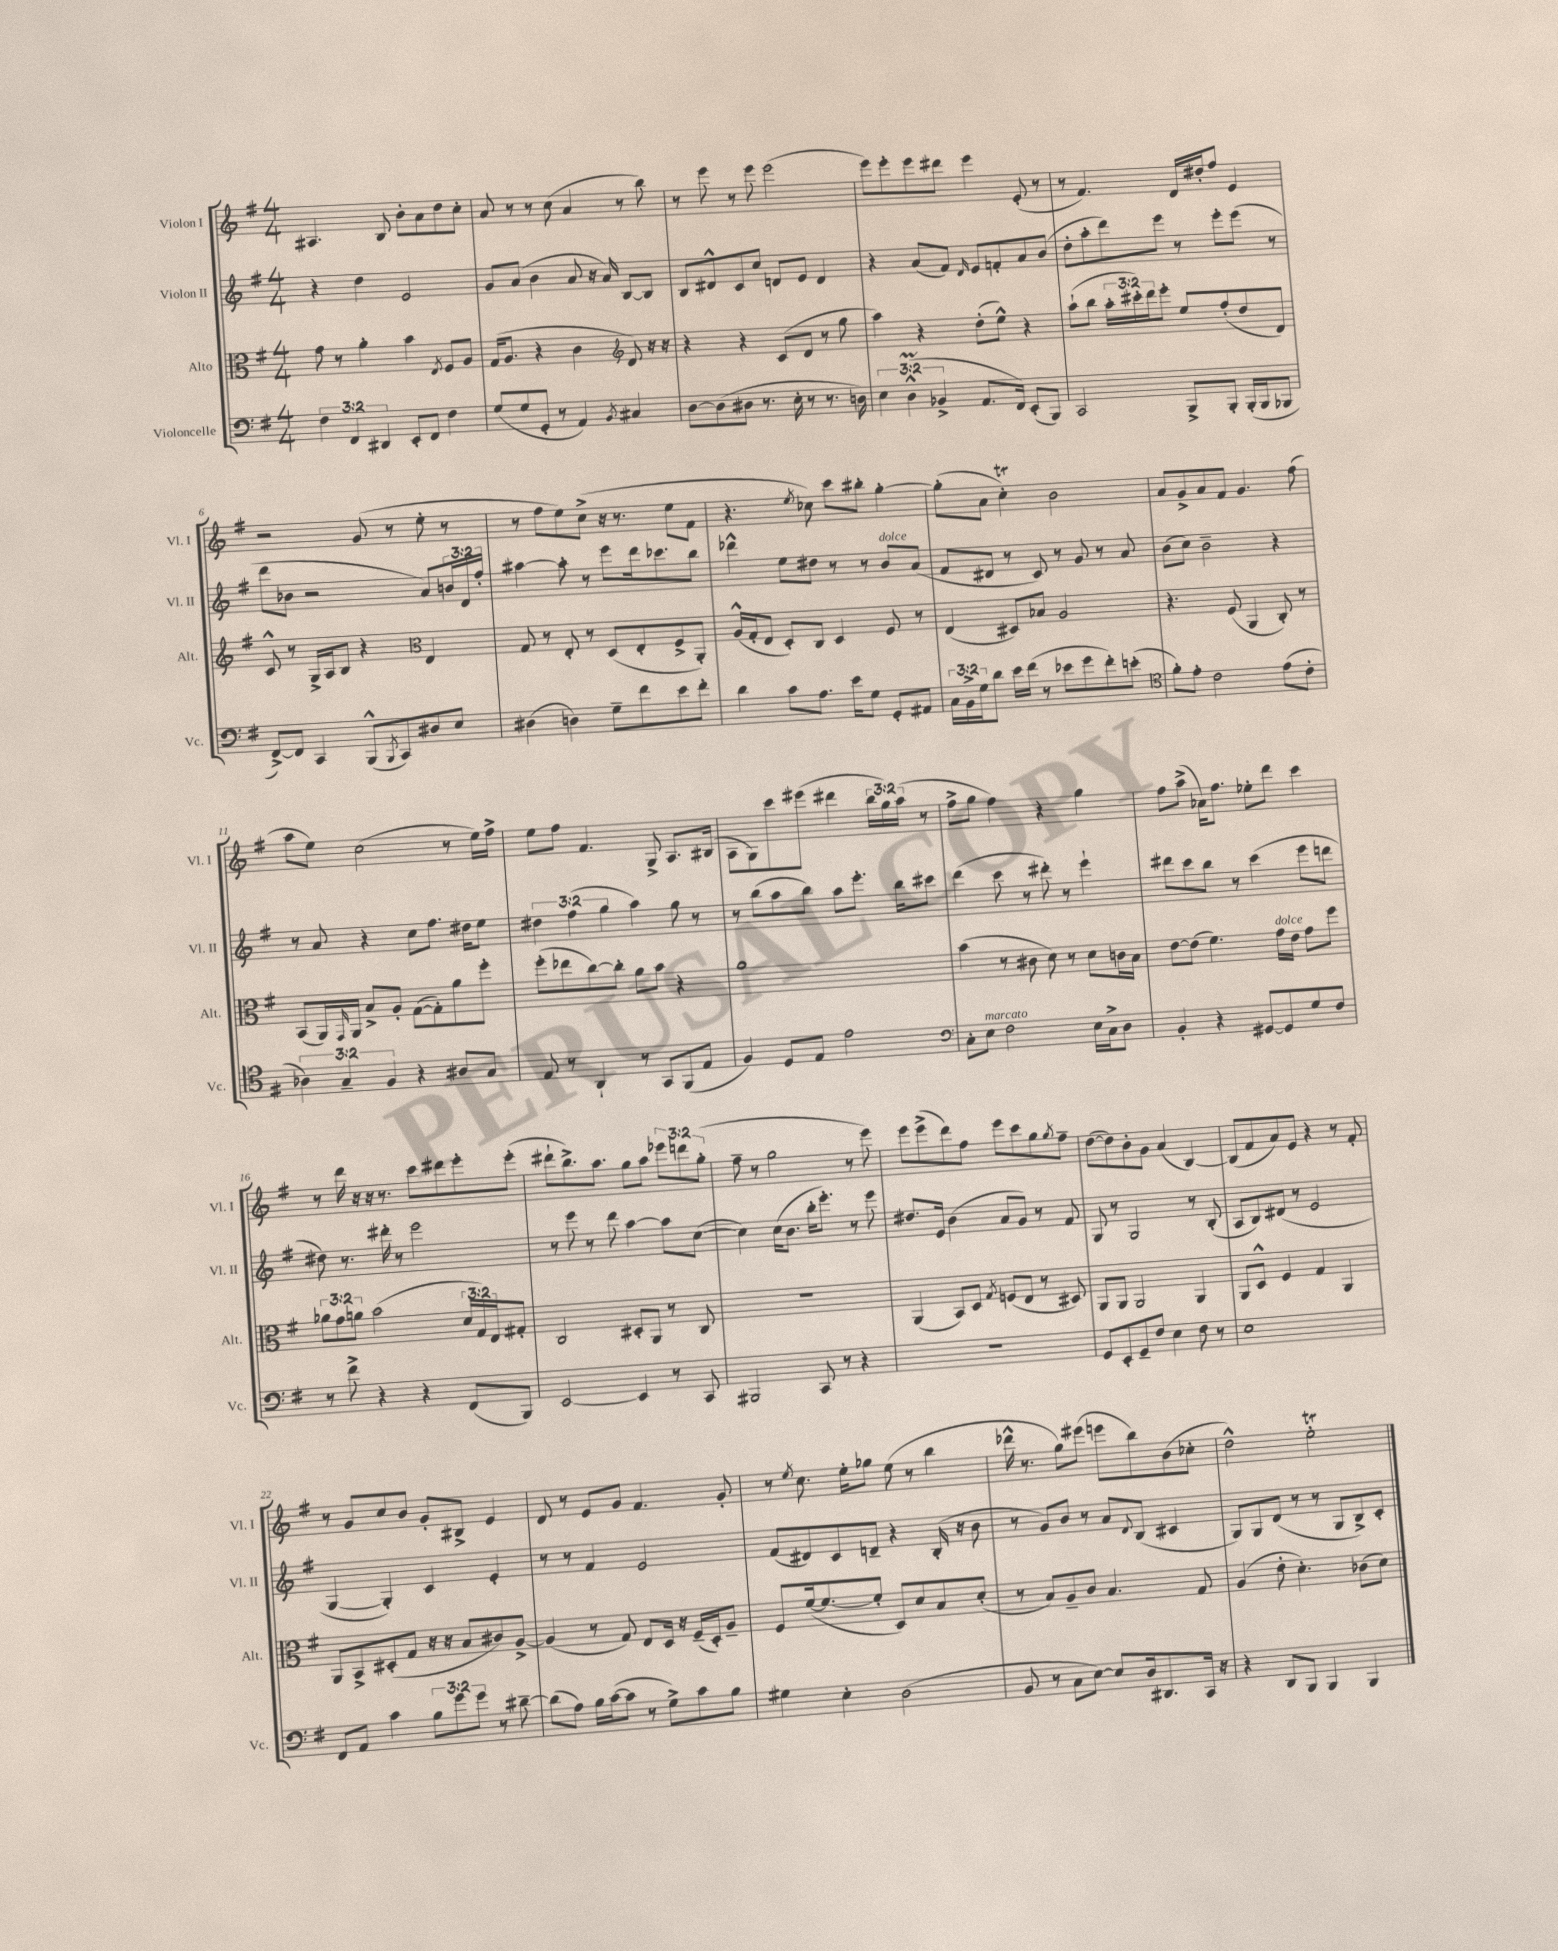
<<
\new StaffGroup <<
\new Staff = "s0" \with { instrumentName = "Violon I" shortInstrumentName = "Vl. I" } {
    \clef treble \key g \major \numericTimeSignature \time 4/4 \override Staff.TupletNumber.text = #tuplet-number::calc-fraction-text
    ais4. b8 b'8-. a'8 d''8 c''8-. |
    a'8 r8 r8 c''8( a'4 r8 b''8) |
    r8 e'''8 r8 e'''8 e'''2( |
    e'''8) e'''8-. e'''8 dis'''8 e'''4 e'8-.( r8 |
    r8 fis'4.) d'16 dis''16-. fis''8 e'4 |
    r2 g'8( r8 e''8-. r8 |
    r8 fis''8 e''8) c''8->( r16 r8. e''8 fis'8 |
    r4. \acciaccatura { e''8 } ces''8) c'''8 bis''8-. g''4~-. |
    g''8-.( a'8 c''4-.\trill) b'2 |
    a'8 g'8-> a'8 fis'8 g'4. fis''8( |
    a''8 e''8) c''2( r8 e''16) fis''16-> |
    e''8 fis''8 fis'4. g8-> a8. bis16( |
    a8 g8) c'''8 eis'''8( dis'''4 \tuplet 3/2 { b''16 g''16) a''16( } r8 |
    fis''8-> g''8 fis''4) r4 g''4 |
    fis''8 a''8->( aes'16) fis''8. ees''8-. d'''8 c'''4 |
    r8 d'''16 r16 r16 r8. c'''8 dis'''8 e'''8-. e'''8-.( |
    dis'''8-! b''8.->) a''8. g''8 a''8 \tuplet 3/2 { ees'''8 d'''8 g''8-.( } |
    fis''8-- r8 g''2 r8 e'''8) |
    e'''8 e'''8->( d'''8) fis''8 e'''8 c'''8 g''8 \acciaccatura { g''8 } fis''8-- |
    d''8~( d''8) b'8-. g'8 a'4( b4~) |
    b8( fis'8 a'8) e'8 r4 r8 fis'8-. |
    r8 g'8 c''8 b'8 g'8-. bis8-> e'4 |
    d'8 r8 e'8 g'8 fis'4. g'8-. |
    r8 \acciaccatura { e''8 } c''8. e''16-. ges''8 e''8( r8 b''4 |
    des'''16-^ r8. g''8) eis'''8( e'''8 b''8) b'8( ces''8-. |
    d''2-^) e''2-.\trill \bar "|." |
}
\new Staff = "s1" \with { instrumentName = "Violon II" shortInstrumentName = "Vl. II" } {
    \clef treble \key g \major \numericTimeSignature \time 4/4 \override Staff.TupletNumber.text = #tuplet-number::calc-fraction-text
    r4 d''4 e'2 |
    g'8 a'8( b'4 a'8 r16 a'16) b8~ b8 |
    b8 dis'8-^ c'8 c''8 d'8 e'8 d'4 |
    r4 a'8( fis'8) \grace { d'16 } e'8 f'8-. a'8 b'8( |
    d''8-. a''8-. d'''8) e'''8 r8 e'''8-. e'''8( r8 |
    d'''8 bes'8 r2 a'8) \tuplet 3/2 { b'16 d'16 fis''16-. } |
    ais''4~ ais''8-. r8 e'''8 d'''16 ces'''8. b''8 |
    des'''4-^ e''8 dis''8 r8 r8 b'8^\markup { \italic "dolce" } a'8( |
    fis'8 dis'8 r8 c'8) r8 g'8 r8 a'8 |
    b'8( c''8) b'2-- r4 |
    r8 a'8 r4 c''8 fis''8. dis''16 e''8 |
    \tuplet 3/2 { dis''4 fis''4( g''4 } a''4) g''8 r8 |
    r8 b''8( a''8 b''8) a''8 e'''8.-. b''16 cis'''8 |
    d'''4( c'''8 r8 dis'''8-.) r8 e'''4-! |
    dis'''8 c'''8 b''8 r8 c'''4( e'''8 d'''8 |
    dis''8) r8. dis'''16-. r8 e'''2 |
    r8 e'''8 r8 d'''8 a''4~ a''8 c''8~( |
    c''4) c''16( b'8. b''16-. e'''8.-.) r8 e'''8 |
    dis''8. e'16 b'4( a'8 g'8) r8 fis'8 |
    g8 r8 g2 r8 b8-.( |
    a8 b8) dis'8( r8 e'2 |
    g4~ g4-.) c'4 e'4-. |
    r8 r8 fis'4 e'2 |
    fis'8( dis'8) c'8 d'8-- r4 b16-.( r16 b'8 |
    r8 g'8) b'8 r8 a'8 \appoggiatura { d'8 } b8( cis'4 |
    g8) g8 d'8( r8 r8 g8 b8->) c'8-. \bar "|." |
}
\new Staff = "s2" \with { instrumentName = "Alto" shortInstrumentName = "Alt." } {
    \clef alto \key g \major \numericTimeSignature \time 4/4 \override Staff.TupletNumber.text = #tuplet-number::calc-fraction-text
    g'8 r8 a'4-. b'4 \acciaccatura { e8 } fis8 a8 |
    g16( a8. r4 c'4 \clef treble d'8) r16 r16 |
    r4 r4 c'8( d'8 r8 g''8 |
    a''4) r4 d''8-.( e''8-^) r4 |
    a''8-!( b''8 \tuplet 3/2 { a''16-. cis'''16-.) d'''16 } e'''8-. e''8 fis''8-.( d''8 d'8) |
    c'8-^ r8 g16-> a16 b8 r4 \clef alto e4 |
    g8 r8 e8-. r8 d8( e8-. fis8-> a,8-.) |
    a16-^( g16-. e8 d8-.) c8 d4 fis8 r8 |
    e4( dis8) bes8 a2 |
    r4. fis8( a,4 c8-.) r8 |
    b,8( a,16) \grace { g,16 } a,16 b8-> a8-. g8~( g8-.) a'8 fis''8-. |
    fis''8-.( ees''8 c''8~) c''8-. a'8 b'8 r4 |
    a'1 |
    b'4( r8 cis'8 d'8) r8 d'8 c'16 b16 |
    e'8~ e'8( fis'4.) g'16^\markup { \italic "dolce" } e'16 g'8 fis''8 |
    \tuplet 3/2 { aes'8 g'8 a'8 } b'2( \tuplet 3/2 { d'16 g16) e16 } gis8-. |
    c2 dis8-. a,8 r8 c8 |
    R1 |
    a,4( b,8) d8 \acciaccatura { g8 } f8( e8 r8 dis8) |
    a,8 a,8 a,2 a,4 |
    a,8 d8-^ fis4 g4 a,4 |
    a,8 b,8-> dis8-.( g8 r16 r16 b8 cis'8) a8~-> |
    a4( r8 g8) e8 d16 r16 fis16--( d16-.) a8-- |
    fis8 fis'16~( fis'8.~ fis'8-. d8) d'8 b8 d'8-.( |
    r8 b8) a8-- c'8 b4. g8 |
    a4( e'8-. d'4.-.) ces'8( d'8) \bar "|." |
}
\new Staff = "s3" \with { instrumentName = "Violoncelle" shortInstrumentName = "Vc." } {
    \clef bass \key g \major \numericTimeSignature \time 4/4 \override Staff.TupletNumber.text = #tuplet-number::calc-fraction-text
    \tuplet 3/2 { fis4 fis,4 dis,4 } e,8-. fis,8 fis4 |
    g8( g8 g,8-. r8 a,4) \acciaccatura { b,8 } cis4 |
    d8~ d8( dis8 r8. e16-. r8 r8. d16) |
    \tuplet 3/2 { e4 d4-^\prall( bes,4-> } a,8. fis,16) e,8-.( b,,8) |
    c,2 b,,8-> b,,8-. b,,16-.( b,,16 bes,,8 |
    fis,8~->) fis,8 c,4 b,,8-^( \acciaccatura { b,,8 } c,8) dis8 e8 |
    dis4( d4) g8-- fis'8 e'8 fis'8-. |
    d'4 c'8 a8. e'16 g8 g,8-. ais,8 |
    \tuplet 3/2 { c16 b,16-> g16 } d'8 e'16 fis'16( r8 ees'8 g'8 fis'8-.) e'8-.( |
    \clef tenor fis'8-.) e'8-. c'2 e'8( c'8-. |
    \tuplet 3/2 { aes4) g4-- fis4 } r4 ais8 g8 |
    e8 r8 a,4-! r8 g,8 fis,8( e8 |
    fis4) d8 e8 e'2 |
    \clef bass c8-. e8^\markup { \italic "marcato" } fis2 e16 c16-> d8 |
    b,4-. r4 gis,8~ gis,8 g8 fis8 |
    r8 fis'8-> r4 r4 fis,8( b,,8) |
    e,2~ e,4 r8 c,8 |
    bis,,2 c,8 r8 r4 |
    R1 |
    g,8 e,8-. g,8-- fis8 e4 fis8 r8 |
    e1 |
    fis,8 a,8 c'4 \tuplet 3/2 { b8 g'8 g'8 } r8 dis'8~-- |
    dis'8( a8) b16 c'16~( c'8 r8 g8->) c'8 b8 |
    gis4 e4-. d2( |
    b,8 r8 c8 e8~) e8 d16 dis,8. c,16 r16 |
    r4 d,8 b,,8 b,,4 b,,4 \bar "|." |
}
>>
>>
